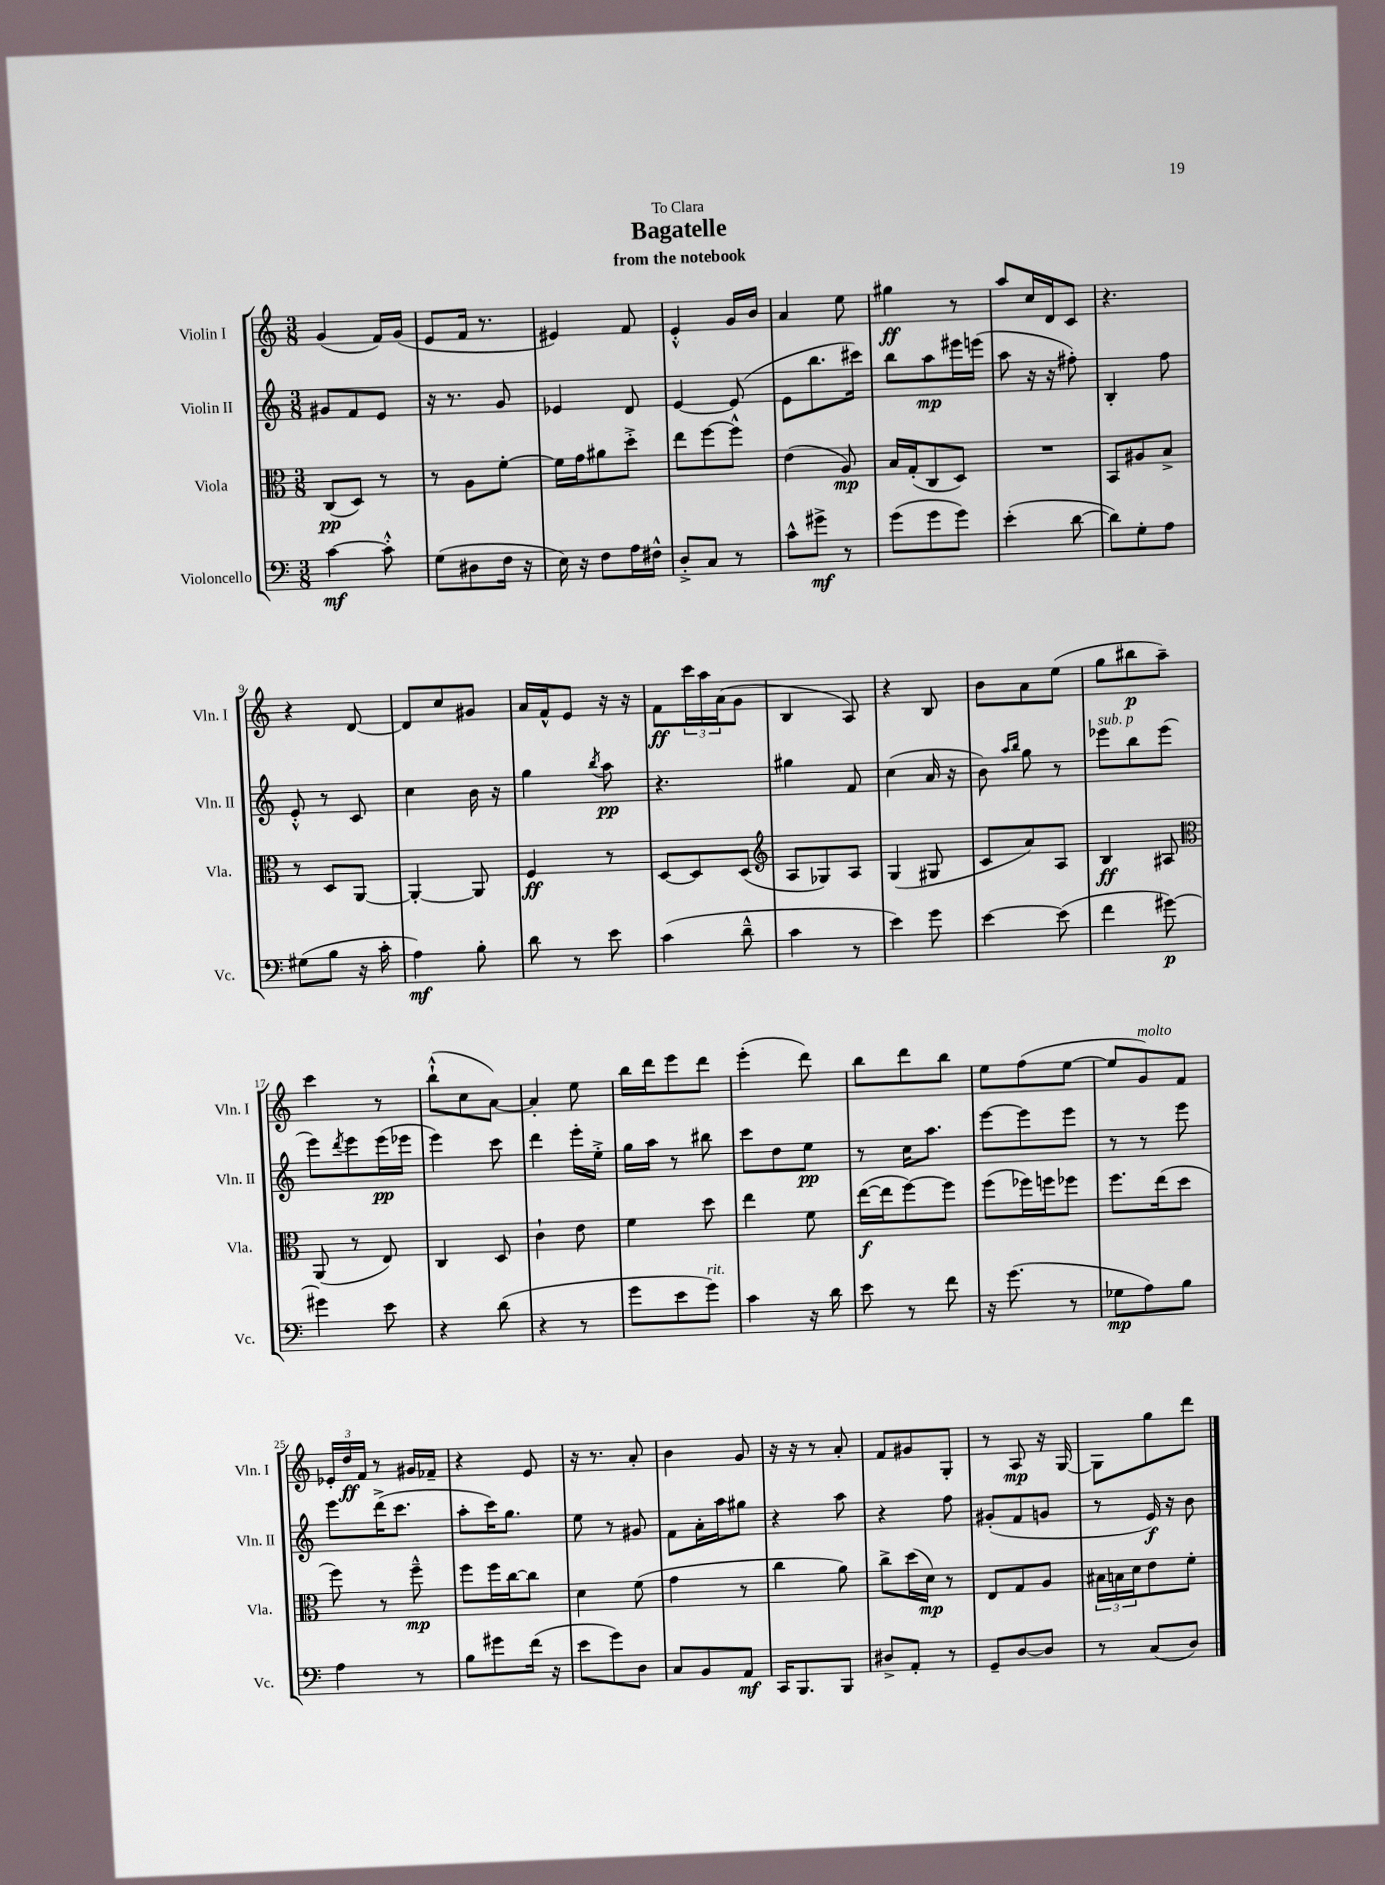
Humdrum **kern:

**kern	**dynam	**kern	**dynam	**kern	**dynam	**kern	**dynam
*part4	*part4	*part3	*part3	*part2	*part2	*part1	*part1
*staff4	*staff4	*staff3	*staff3	*staff2	*staff2	*staff1	*staff1
*I"Violoncello	*	*I"Viola	*	*I"Violin II	*	*I"Violin I	*
*I'Vc.	*	*I'Vla.	*	*I'Vln. II	*	*I'Vln. I	*
*clefF4	*	*clefC3	*	*clefG2	*	*clefG2	*
*k[]	*	*k[]	*	*k[]	*	*k[]	*
*M3/8	*	*M3/8	*	*M3/8	*	*M3/8	*
=1	=1	=1	=1	=1	=1	=1	=1
[4c\	mf	(8C/L	pp	8g#X/L	.	(4g/	.
.	.	8D/J)	.	8f/	.	.	.
8c'^^\]	.	8r	.	8e/J	.	16f/LL)	.
.	.	.	.	.	.	(16g/JJ	.
=2	=2	=2	=2	=2	=2	=2	=2
(8G\L	.	8r	.	16r	.	8e/L	.
.	.	.	.	8.r	.	.	.
8D#X\	.	8A\L	.	.	.	16f/Jk	.
.	.	.	.	.	.	8.r	.
16F\Jk	.	[8f'\J	.	8g/	.	.	.
16r	.	.	.	.	.	.	.
=3	=3	=3	=3	=3	=3	=3	=3
16E\)	.	16f\LL]	.	4e-X/	.	4e#X/)	.
16r	.	16g\J	.	.	.	.	.
8F\L	.	8a#X\	.	.	.	.	.
16A\L	.	8dd'^\J	.	8d/	.	8f/	.
16F#X^^\JJ	.	.	.	.	.	.	.
=4	=4	=4	=4	=4	=4	=4	=4
8D'^/L	.	8ee\L	.	[4e/	.	4e'^^/	.
8C/J	.	[8ff\	.	.	.	.	.
8r	.	8ff^^\J]	.	(8e/]	.	16g/LL	.
.	.	.	.	.	.	16b/JJ	.
=5	=5	=5	=5	=5	=5	=5	=5
8c^^\L	.	(4e\	.	8e\L	.	4a/	.
8g#X^\J	mf	.	.	8.bb\	.	.	.
8r	.	8A/)	mp	.	.	8ee\	.
.	.	.	.	16ccc#X\Jk)	.	.	.
=6	=6	=6	=6	=6	=6	=6	=6
(8g\L	.	16B/LL	.	8bb\L	.	4gg#X\	ff
.	.	(16G'/J	.	.	.	.	.
8g\	.	8C/	.	8aa\	mp	.	.
8g\J)	.	8D/J)	.	16eee#X\L	.	8r	.
.	.	.	.	(16eeen\JJ	.	.	.
=7	=7	=7	=7	=7	=7	=7	=7
(4e'\	.	4.r	.	8aa\	.	8aa/L	.
.	.	.	.	16r	.	16cc/L	.
.	.	.	.	16r	.	16d/J	.
[8d\	.	.	.	8ff#X'\)	.	8c/J	.
=8	=8	=8	=8	=8	=8	=8	=8
8d\L])	.	8BB/L	.	4B'/	.	4.r	.
8G'\	.	8A#X/	.	.	.	.	.
8A\J	.	8B^/J	.	8ff\	.	.	.
!!LO:LB:g=z
=9	=9	=9	=9	=9	=9	=9	=9
(8G#X\L	.	8r	.	8e'^^/	.	4r	.
8B\J	.	8D/L	.	8r	.	.	.
16r	.	[8AA/J	.	8c/	.	[8d/	.
16c'\	.	.	.	.	.	.	.
=10	=10	=10	=10	=10	=10	=10	=10
4A\)	mf	4AA'/_	.	4cc\	.	8d/L]	.
.	.	.	.	.	.	8cc/	.
8B'\	.	8AA/]	.	16b\	.	8g#X/J	.
.	.	.	.	16r	.	.	.
=11	=11	=11	=11	=11	=11	=11	=11
8d\	.	4F/	ff	4gg\	.	16a/LL	.
.	.	.	.	.	.	16f^^/J	.
8r	.	.	.	.	.	8e/J	.
.	.	.	.	8qbb/	.	.	.
8e\	.	8r	.	8aa\	pp	16r	.
.	.	.	.	.	.	16r	.
=12	=12	=12	=12	=12	=12	=12	=12
(4c\	.	[8D/L	.	4.r	.	8f\L	ff
.	.	8D/]	.	.	.	24ccc\L	.
.	.	.	.	.	.	24aa\	.
.	.	.	.	.	.	(24a\J	.
8d~^^\	.	(8D/J	.	.	.	8g\J	.
=13	=13	=13	=13	=13	=13	=13	=13
*	*	*clefG2	*	*	*	*	*
4c\	.	8A/L	.	4gg#X\	.	4B/	.
.	.	8G-X/)	.	.	.	.	.
8r	.	8A/J	.	8f/	.	8A/)	.
=14	=14	=14	=14	=14	=14	=14	=14
4e\)	.	(4G/	.	(4cc\	.	4r	.
8g\	.	8G#X/	.	16a/	.	8B/	.
.	.	.	.	16r	.	.	.
=15	=15	=15	=15	=15	=15	=15	=15
[4e\	.	8c/L	.	8b\)	.	8b\L	.
.	.	.	.	16qqaa/LL	.	.	.
.	.	.	.	16qqbb/JJ	.	.	.
.	.	8a/)	.	8gg\	.	8a\	.
(8e\]	.	8A/J	.	8r	.	(8ee\J	.
=16	=16	=16	=16	=16	=16	=16	=16
!	!	!	!	!LO:TX:a:i:t=sub. p	!	!	!
4f\	.	4B/	ff	8eee-X\L	.	8gg\L	.
.	.	.	.	8bb\	.	8bb#X\	p
[8g#X\)	p	8A#X/	.	(8eee-\J	.	8aa~\J)	.
!!LO:LB:g=z
=17	=17	=17	=17	=17	=17	=17	=17
*	*	*clefC3	*	*	*	*	*
4g#X\]	.	(8AA/	.	8eee\L)	.	4ccc\	.
.	.	.	.	8qddd/	.	.	.
.	.	8r	.	8eee\	.	.	.
8e\	.	8E/)	.	(16eee\L	pp	8r	.
.	.	.	.	16eee-X\JJ	.	.	.
=18	=18	=18	=18	=18	=18	=18	=18
4r	.	4C/	.	4eee\)	.	(8bb`^^\L	.
.	.	.	.	.	.	8cc\	.
(8d\	.	8D/	.	8ccc\	.	[8a\J)	.
=19	=19	=19	=19	=19	=19	=19	=19
4r	.	4c`\	.	4ddd\	.	4a'/]	.
8r	.	8e\	.	16eee'\LL	.	8ee\	.
.	.	.	.	16ee'^\JJ	.	.	.
=20	=20	=20	=20	=20	=20	=20	=20
8g\L	.	4f\	.	16gg\LL	.	16bb\LL	.
.	.	.	.	16aa\JJ	.	16ddd\J	.
8e\	.	.	.	8r	.	8eee\	.
!LO:TX:a:i:t=rit.	!	!	!	!	!	!	!
8g\J)	.	8dd\	.	8bb#X\	.	8ddd\J	.
=21	=21	=21	=21	=21	=21	=21	=21
4c\	.	4ee\	.	8ccc\L	.	(4eee'\	.
.	.	.	.	8dd\	.	.	.
16r	.	8f\	.	8ee\J	pp	8ddd\)	.
16d\	.	.	.	.	.	.	.
=22	=22	=22	=22	=22	=22	=22	=22
8e\	.	([16ee\LL	f	8r	.	8bb\L	.
.	.	16ee\J]	.	.	.	.	.
8r	.	[8ff\)	.	16cc\KL	.	8ddd\	.
.	.	.	.	8.aa\J	.	.	.
8f\	.	8ff\J]	.	.	.	8bb\J	.
=23	=23	=23	=23	=23	=23	=23	=23
16r	.	(8ff\L	.	[8eee\L	.	8ee\L	.
(8.g\	.	.	.	.	.	.	.
.	.	16ff-X\L)	.	8eee\]	.	(8ff\	.
.	.	16ffn\J	.	.	.	.	.
8r	.	8ff-X\J	.	8eee\J	.	[8ee\J	.
=24	=24	=24	=24	=24	=24	=24	=24
8G-X\L	mp	8.ff\L	.	8r	.	8ee/L]	.
!	!	!	!	!	!	!LO:TX:a:i:t=molto	!
8A\)	.	.	.	8r	.	8g/)	.
.	.	(16ee\k	.	.	.	.	.
8B\J	.	8dd\J	.	8eee\	.	8f/J	.
!!LO:LB:g=z
=25	=25	=25	=25	=25	=25	=25	=25
4A\	.	8ff\)	.	8eee\L	.	24e-X'/LL	.
.	.	.	.	.	.	24dd/	ff
.	.	.	.	.	.	24f/JJ	.
.	.	8r	.	(16ddd^\K	.	8r	.
.	.	.	.	8.ccc\J	.	.	.
8r	.	8ff~^^\	mp	.	.	16g#X/LL	.
.	.	.	.	.	.	16f-X~/JJ	.
=26	=26	=26	=26	=26	=26	=26	=26
8B\L	.	8ff\L	.	8aa'\L	.	4r	.
8g#X\	.	16ff\L	.	16ccc\K)	.	.	.
.	.	[16cc\J	.	8.gg\J	.	.	.
(16f\Jk	.	8cc\J]	.	.	.	8e/	.
16r	.	.	.	.	.	.	.
=27	=27	=27	=27	=27	=27	=27	=27
8e\L	.	4d\	.	8ee\	.	16r	.
.	.	.	.	.	.	8.r	.
8g\)	.	.	.	8r	.	.	.
8D\J	.	(8f\	.	8g#X/	.	8a'/	.
=28	=28	=28	=28	=28	=28	=28	=28
8C/L	.	4g\	.	8f\L	.	4b\	.
8BB/	.	.	.	16a'\L	.	.	.
.	.	.	.	16aa\J	.	.	.
8AA/J	mf	8r	.	8gg#X\J	.	8g/	.
=29	=29	=29	=29	=29	=29	=29	=29
16CC/KL	.	4cc\	.	4r	.	16r	.
8.BBB/	.	.	.	.	.	16r	.
.	.	.	.	.	.	8r	.
8BBB/J	.	8a\)	.	8aa\	.	8a'/	.
=30	=30	=30	=30	=30	=30	=30	=30
8D#X^/L	.	8cc^\L	.	4r	.	8f/L	.
8AA'/J	.	(16dd\L	.	.	.	8g#X/	.
.	.	16d\JJ)	mp	.	.	.	.
8r	.	8r	.	8ff\	.	8G'/J	.
=31	=31	=31	=31	=31	=31	=31	=31
8GG~/L	.	8E/L	.	(8g#X'/L	.	8r	.
[8D/	.	8G/	.	8f/	.	8A/	mp
8D/J]	.	8A/J	.	8gn/J	.	16r	.
.	.	.	.	.	.	[16G/	.
=32	=32	=32	=32	=32	=32	=32	=32
8r	.	24B#X\LL	.	8r	.	8G\L]	.
.	.	24Bn\	.	.	.	.	.
.	.	24d\J	.	.	.	.	.
(8C/L	.	8e\	.	16e/)	f	8gg\	.
.	.	.	.	16r	.	.	.
8D/J)	.	8f'\J	.	8b\	.	8ddd\J	.
==	==	==	==	==	==	==	==
*-	*-	*-	*-	*-	*-	*-	*-
